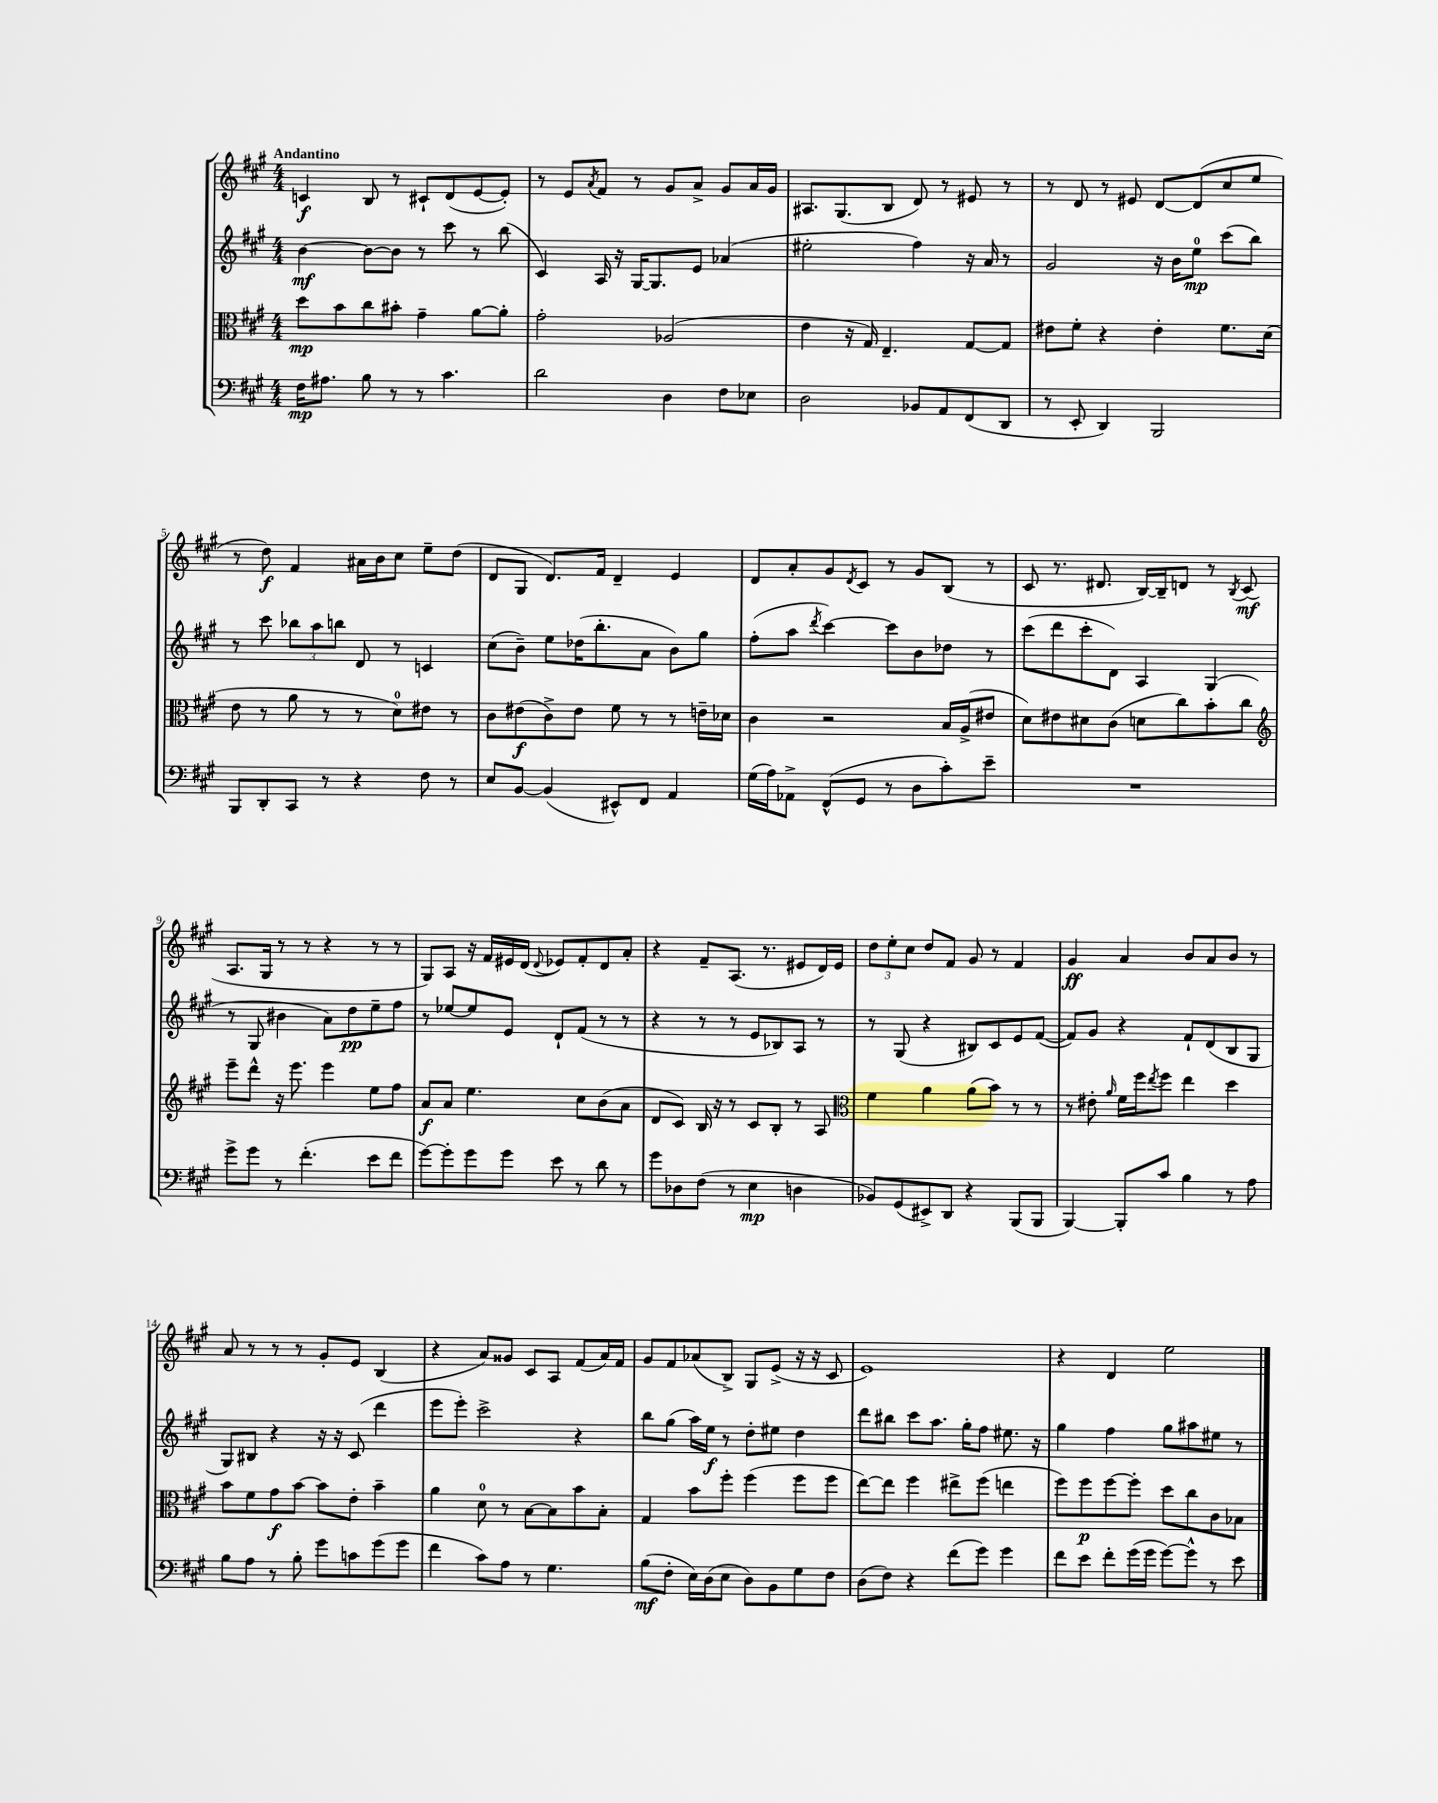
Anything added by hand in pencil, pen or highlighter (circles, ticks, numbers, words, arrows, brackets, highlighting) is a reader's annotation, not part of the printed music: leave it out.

**kern	**dynam	**kern	**dynam	**kern	**dynam	**kern	**dynam
*part4	*part4	*part3	*part3	*part2	*part2	*part1	*part1
*staff4	*staff4	*staff3	*staff3	*staff2	*staff2	*staff1	*staff1
*clefF4	*	*clefC3	*	*clefG2	*	*clefG2	*
*k[f#c#g#]	*	*k[f#c#g#]	*	*k[f#c#g#]	*	*k[f#c#g#]	*
*M4/4	*	*M4/4	*	*M4/4	*	*M4/4	*
=1	=1	=1	=1	=1	=1	=1	=1
!	!	!	!	!	!	!LO:TX:a:B:t=Andantino	!
16F#\KL	mp	8dd\L	mp	[4b\	mf	4cn/	f
8.A#X\J	.	.	.	.	.	.	.
.	.	8b\	.	.	.	.	.
8B\	.	8cc#\	.	8b\L_	.	8B/	.
8r	.	8b#X'\J	.	8b\J]	.	8r	.
8r	.	4g#~\	.	8r	.	8c#X`/L	.
4.c#\	.	.	.	8ccc#\	.	(8d/	.
.	.	[8a\L	.	8r	.	[8e/	.
.	.	8a'\J]	.	(8bb\	.	8e'/J])	.
=2	=2	=2	=2	=2	=2	=2	=2
2d\	.	2g#'\	.	4c#/)	.	8r	.
.	.	.	.	.	.	8e/L	.
.	.	.	.	.	.	8qa/	.
.	.	.	.	16A/	.	8f#/J	.
.	.	.	.	16r	.	.	.
.	.	.	.	[16G#/KL	.	8r	.
.	.	.	.	8.G#/]	.	.	.
4D\	.	(2A-X/	.	.	.	8g#/L	.
.	.	.	.	8e/J	.	8a^/J	.
8F#\L	.	.	.	(4a-X/	.	8g#/L	.
8E-X\J	.	.	.	.	.	16a/L	.
.	.	.	.	.	.	16g#/JJ	.
=3	=3	=3	=3	=3	=3	=3	=3
2D\	.	4e\	.	2ee#X'\	.	8.A#X/L	.
.	.	.	.	.	.	(8.G#/	.
.	.	16r	.	.	.	.	.
.	.	16G#/)	.	.	.	.	.
.	.	4.E~/	.	.	.	8B/J	.
8BB-X/L	.	.	.	4ff#\)	.	8d/)	.
8AA/	.	.	.	.	.	8r	.
(8FF#/	.	[8G#/L	.	16r	.	8e#X/	.
.	.	.	.	16a/	.	.	.
8DD/J	.	8G#/J]	.	8r	.	8r	.
=4	=4	=4	=4	=4	=4	=4	=4
8r	.	8e#X\L	.	2g#/	.	8r	.
8EE'/	.	8f#'\J	.	.	.	8d/	.
4DD/)	.	4r	.	.	.	8r	.
.	.	.	.	.	.	8e#X/	.
2BBB/	.	4e#'\	.	16r	.	[8d/L	.
.	.	.	.	16b\KL	.	.	.
.	.	.	.	8ee\J	mp	(8d/]	.
.	.	8.f#\L	.	(8ccc#\L	.	8cc#/	.
.	.	.	.	8bb\J)	.	8ee/J	.
.	.	(16d\Jk	.	.	.	.	.
!!LO:LB:g=z
=5	=5	=5	=5	=5	=5	=5	=5
8BBB/L	.	8e\	.	8r	.	8r	.
8DD'/	.	8r	.	8ccc#\	.	8dd\)	f
8CC#/J	.	8a\	.	12bb-X\L	.	4f#/	.
.	.	.	.	12aa\	.	.	.
8r	.	8r	.	.	.	.	.
.	.	.	.	12bbn\J	.	.	.
4r	.	8r	.	8d/	.	16a#X\LL	.
.	.	.	.	.	.	16b\J	.
.	.	8d\L)	.	8r	.	8cc#\J	.
8F#\	.	8e#X\J	.	4cn/	.	8ee~\L	.
8r	.	8r	.	.	.	(8dd\J	.
=6	=6	=6	=6	=6	=6	=6	=6
8E/L	.	8c#\L	.	(8cc#\L	.	8d/L	.
[8BB/J	.	(8e#X\	f	8b~\J)	.	8G#/J	.
(4BB/]	.	8c#^\)	.	8ee\L	.	8.d/L)	.
.	.	8e#\J	.	(16dd-X\K	.	.	.
.	.	.	.	8.bb'\	.	16f#/Jk	.
8EE#X^^/L)	.	8f#\	.	.	.	4d~/	.
8FF#/J	.	8r	.	8a\J	.	.	.
4AA/	.	8r	.	8b\L)	.	4e/	.
.	.	16en~\LL	.	8gg#\J	.	.	.
.	.	16d-X\JJ	.	.	.	.	.
=7	=7	=7	=7	=7	=7	=7	=7
(16G#\LL	.	4c#\	.	(8ff#'\L	.	8d/L	.
16A\J)	.	.	.	.	.	.	.
8AA-X^\J	.	.	.	8aa\J	.	8a'/	.
.	.	.	.	8qddd/	.	.	.
(8FF#^^/L	.	2r	.	[4ccc#\)	.	8g#/	.
.	.	.	.	.	.	8qd/	.
8GG#/J	.	.	.	.	.	8c#/J	.
8r	.	.	.	8ccc#\L]	.	8r	.
8D\L	.	.	.	8b\	.	8g#/L	.
8c#'\)	.	16B/LL	.	8dd-X\J	.	(8B/J	.
.	.	(16A^/J	.	.	.	.	.
8e~\J	.	8e#X/J	.	8r	.	8r	.
=8	=8	=8	=8	=8	=8	=8	=8
1r	.	8d\L)	.	(8ccc#\L	.	8c#/	.
.	.	8e#X\	.	8ddd\	.	8.r	.
.	.	8d#X\	.	8ccc#'\	.	.	.
.	.	.	.	.	.	8.d#X/	.
.	.	(8c#\J	.	8d\J)	.	.	.
.	.	8dn\L	.	4A/	.	[16B/LL)	.
.	.	.	.	.	.	16B~/J]	.
.	.	8cc#\)	.	.	.	8dn/J	.
.	.	8b'\	.	(4G#/	.	8r	.
.	.	.	.	.	.	8qB/	.
.	.	8cc#\J	.	.	.	(8c#/	mf
!!LO:LB:g=z
=9	=9	=9	=9	=9	=9	=9	=9
*	*	*clefG2	*	*	*	*	*
8g#^\L	.	8eee~\L	.	8r	.	8.A/L	.
8g#\J	.	8ddd^^\J	.	8G#/	.	.	.
.	.	.	.	.	.	16G#/Jk	.
8r	.	16r	.	4b#X\	.	8r	.
.	.	8.eee\	.	.	.	.	.
(4.f#'\	.	.	.	.	.	8r	.
.	.	4eee\	.	8a\L)	.	4r	.
.	.	.	.	8dd\	pp	.	.
8e\L	.	8ee\L	.	8ee~\	.	8r	.
8f#\J	.	8ff#\J	.	8ff#\J	.	8r	.
=10	=10	=10	=10	=10	=10	=10	=10
[8g#\L)	.	8a/L	f	8r	.	8G#/L)	.
8g#'\]	.	8a/J	.	[8ee-X/L	.	8A/J	.
8g#\	.	4.ee\	.	8ee-/]	.	16r	.
.	.	.	.	.	.	16f#/LL	.
8g#\J	.	.	.	8e/J	.	16e#X/	.
.	.	.	.	.	.	(16d/JJ	.
.	.	.	.	.	.	8qqd/	.
8e\	.	.	.	8d`/L	.	8e-X/L)	.
8r	.	8cc#\L	.	(8f#/J	.	8f#'/	.
8d\	.	(8b\	.	8r	.	8d/	.
8r	.	8a\J	.	8r	.	8a'/J	.
=11	=11	=11	=11	=11	=11	=11	=11
8g#\L	.	8d/L	.	4r	.	4r	.
8D-X\	.	8c#/J)	.	.	.	.	.
(8F#\J	.	16B/	.	8r	.	8f#~/L	.
.	.	16r	.	.	.	.	.
8r	.	8r	.	8r	.	(8.A/J	.
4E\	mp	8c#/L	.	8e/L	.	.	.
.	.	.	.	.	.	8.r	.
.	.	8B'/J	.	8B-X/)	.	.	.
4Dn\	.	8r	.	8A/J	.	8e#X/L	.
.	.	8A/	.	8r	.	16d/L)	.
.	.	.	.	.	.	16e#/JJ	.
=12	=12	=12	=12	=12	=12	=12	=12
*	*	*clefC3	*	*	*	*	*
8BB-X/L)	.	4f#\	.	8r	.	12dd\L	.
.	.	.	.	.	.	12ee'\	.
(8GG#/	.	.	.	(8G#/	.	.	.
.	.	.	.	.	.	12cc#\J	.
8EE#X^/)	.	4a\	.	4r	.	8dd/L	.
8DD/J	.	.	.	.	.	8f#/J	.
4r	.	(8a\L	.	8B#X/L)	.	8g#/	.
.	.	8b\J)	.	8c#/	.	8r	.
(8BBB/L	.	8r	.	8e/	.	4f#/	.
8BBB/J	.	8r	.	([8f#/J	.	.	.
=13	=13	=13	=13	=13	=13	=13	=13
[4BBB/)	.	8r	.	8f#/L])	.	4g#/	ff
.	.	8e#X'\	.	8g#/J	.	.	.
.	.	16qqa/	.	.	.	.	.
8BBB'/L]	.	16f#\LL	.	4r	.	4a/	.
.	.	16ff#\J	.	.	.	.	.
.	.	8qee/	.	.	.	.	.
8c#/J	.	8ff#\J	.	.	.	.	.
4B\	.	4ee\	.	8f#`/L	.	8b/L	.
.	.	.	.	(8d/	.	8a/	.
8r	.	4dd\	.	8B/	.	8b/J	.
8A\	.	.	.	8G#/J	.	8r	.
!!LO:LB:g=z
=14	=14	=14	=14	=14	=14	=14	=14
8B\L	.	8b\L	.	8G#/L)	.	8a/	.
8A\J	.	8f#\	.	8B#X/J	.	8r	.
8r	.	8g#\	f	4r	.	8r	.
8B'\	.	[8b\J	.	.	.	8r	.
8g#\L	.	8b\L]	.	16r	.	8g#'/L	.
.	.	.	.	16r	.	.	.
8cn\	.	8e'\J	.	(8c#/	.	8e/J	.
(8g#\	.	4b~\	.	4ddd\	.	(4B/	.
8g#\J	.	.	.	.	.	.	.
=15	=15	=15	=15	=15	=15	=15	=15
4f#\	.	4a\	.	8eee\L	.	4r	.
.	.	.	.	8eee'\J)	.	.	.
8c#\L)	.	8d\	.	2ccc#^\	.	8a/L)	.
8A\J	.	8r	.	.	.	8g##X/J	.
8r	.	[8B\L	.	.	.	8c#/L	.
4.G#\	.	8B\]	.	.	.	8A/J	.
.	.	8b\	.	4r	.	(8f#/L	.
.	.	8B'\J	.	.	.	16a/L)	.
.	.	.	.	.	.	16f#/JJ	.
=16	=16	=16	=16	=16	=16	=16	=16
(8B\L	mf	4G#/	.	8bb\L	.	8g#/L	.
8F#'\J	.	.	.	(8gg#\J	.	8f#/	.
16E\LL)	.	8b\L	.	16aa\LL)	.	(8a-X/	.
(16D\J	.	.	.	16ee\JJ	f	.	.
8E\J	.	8ff#'\J	.	8r	.	8B^/J)	.
8D\L)	.	(4ff#\	.	8dd'\L	.	8G#/L	.
8BB\	.	.	.	8ee#X\J	.	(8e^/J	.
8G#\	.	8ff#\L	.	4dd\	.	16r	.
.	.	.	.	.	.	16r	.
8F#\J	.	8ff#\J	.	.	.	8c#/	.
=17	=17	=17	=17	=17	=17	=17	=17
(8D\L	.	[8ee\L)	.	8ddd\L	.	1e)	.
8F#\J)	.	8ee\J]	.	8bb#X\J	.	.	.
4r	.	4ff#\	.	8ccc#\L	.	.	.
.	.	.	.	8.aa\J	.	.	.
(8f#\L	.	8ee#X^\L	.	.	.	.	.
.	.	.	.	16gg#'\KL	.	.	.
8g#\J)	.	(8ff#\J	.	8ff#\J	.	.	.
4g#\	.	4een\	.	8.ee#X\	.	.	.
.	.	.	.	16r	.	.	.
=18	=18	=18	=18	=18	=18	=18	=18
8f#\L	.	8ff#\L)	.	4gg#\	.	4r	.
8e\J	.	8ff#\	p	.	.	.	.
8f#'\L	.	[8ff#\	.	4ff#\	.	4d/	.
(16g#\L	.	8ff#'\J]	.	.	.	.	.
16g#\JJ	.	.	.	.	.	.	.
[8g#\L)	.	8dd\L	.	8gg#\L	.	2ee\	.
8g#^^\J]	.	8cc#\	.	8aa#X\	.	.	.
8r	.	8c#\	.	8ee#X\J	.	.	.
8e\	.	8B-X\J	.	8r	.	.	.
==	==	==	==	==	==	==	==
*-	*-	*-	*-	*-	*-	*-	*-
